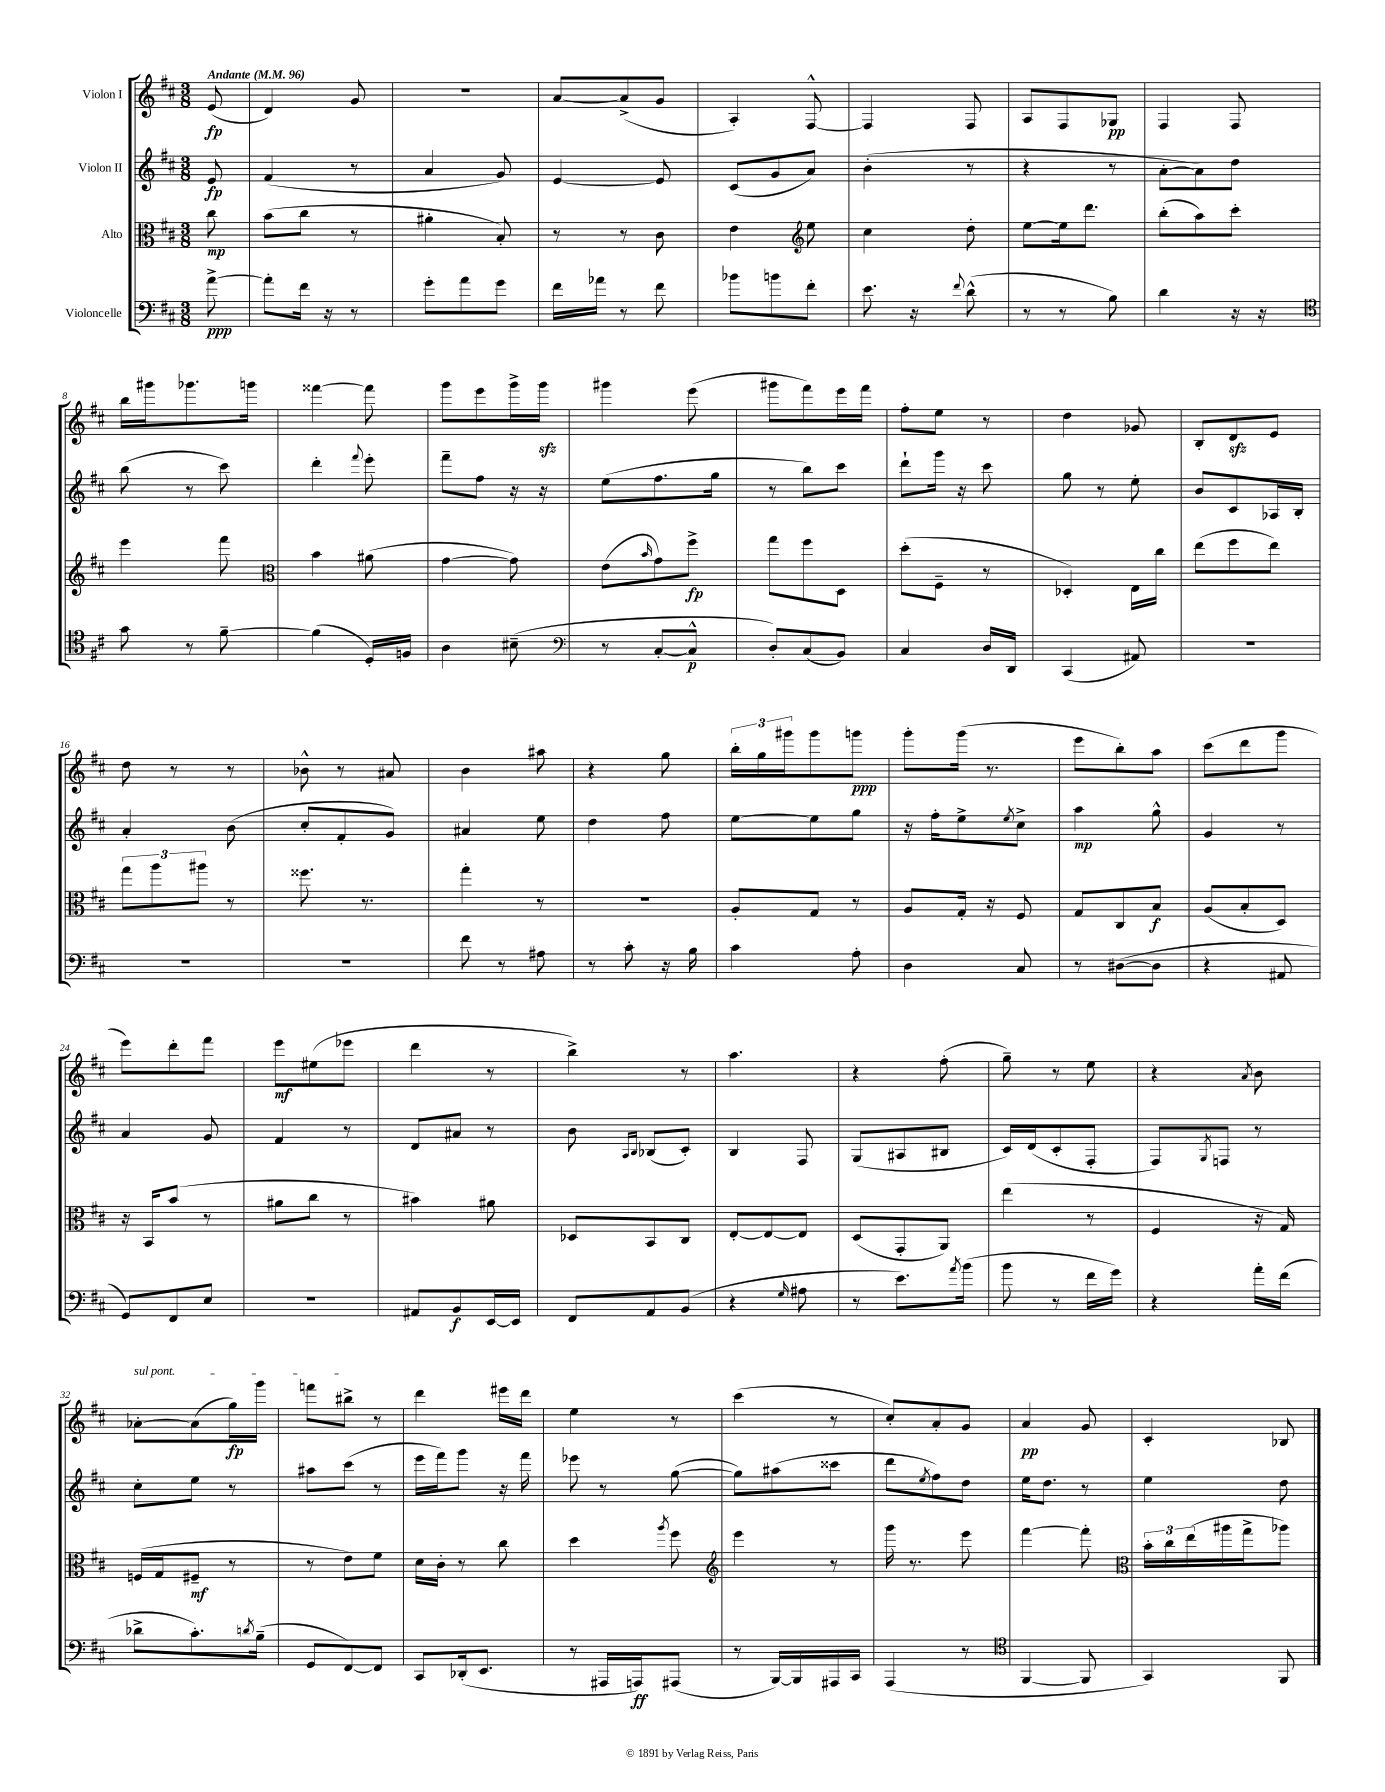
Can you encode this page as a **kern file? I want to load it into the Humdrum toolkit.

**kern	**dynam	**kern	**dynam	**kern	**dynam	**kern	**dynam
*part4	*part4	*part3	*part3	*part2	*part2	*part1	*part1
*staff4	*staff4	*staff3	*staff3	*staff2	*staff2	*staff1	*staff1
*I"Violoncelle	*	*I"Alto	*	*I"Violon II	*	*I"Violon I	*
*clefF4	*	*clefC3	*	*clefG2	*	*clefG2	*
*k[f#c#]	*	*k[f#c#]	*	*k[f#c#]	*	*k[f#c#]	*
*M3/8	*	*M3/8	*	*M3/8	*	*M3/8	*
*MM96	*	*MM96	*	*MM96	*	*MM96	*
=	=	=	=	=	=	=	=
!	!	!	!	!	!	!LO:TX:a:B:t=Andante	!
[8a^\	ppp	8cc#\	mp	8e/	fp	(8e/	fp
=1	=1	=1	=1	=1	=1	=1	=1
8a'\L]	.	(8b\L	.	(4f#/	.	4d/)	.
16f#\Jk	.	8cc#\J	.	.	.	.	.
16r	.	.	.	.	.	.	.
8r	.	8r	.	8r	.	8g/	.
=2	=2	=2	=2	=2	=2	=2	=2
8g'\L	.	4a#X'\	.	4a/	.	4.r	.
8a\	.	.	.	.	.	.	.
8g\J	.	8B'/)	.	8g/)	.	.	.
=3	=3	=3	=3	=3	=3	=3	=3
16f#\LL	.	8r	.	[4e/	.	[8a/L	.
16a-X\JJ	.	.	.	.	.	.	.
8r	.	8r	.	.	.	(8a^/]	.
8f#\	.	8c#\	.	8e/]	.	8g/J	.
=4	=4	=4	=4	=4	=4	=4	=4
8b-X\L	.	4e\	.	(8c#/L	.	4A'/)	.
8bn\	.	.	.	8g/	.	.	.
*	*	*clefG2	*	*	*	*	*
8f#'\J	.	8ee\	.	8a/J)	.	[8F#^^/	.
=5	=5	=5	=5	=5	=5	=5	=5
8.e\	.	4cc#\	.	(4b'\	.	4F#/]	.
16r	.	.	.	.	.	.	.
8qqf#/	.	.	.	.	.	.	.
(8d^^\	.	8dd'\	.	8r	.	8F#/	.
=6	=6	=6	=6	=6	=6	=6	=6
8r	.	[8ee\L	.	4r	.	8A/L	.
8r	.	16ee\k]	.	.	.	8F#/	.
.	.	8.ddd\J	.	.	.	.	.
8B\)	.	.	.	8r	.	8G-X/J	pp
=7	=7	=7	=7	=7	=7	=7	=7
4d\	.	(8bb'\L	.	[8a'\L	.	4F#/	.
.	.	8aa\)	.	8a\])	.	.	.
16r	.	8ccc#'\J	.	8dd\J	.	8F#/	.
16r	.	.	.	.	.	.	.
!!LO:LB:g=z
=8	=8	=8	=8	=8	=8	=8	=8
*clefC4	*	*	*	*	*	*	*
8g\	.	4eee\	.	(8bb\	.	16bb\LL	.
.	.	.	.	.	.	16ggg#X\J	.
8r	.	.	.	8r	.	8.ggg-X\	.
[8f#~\	.	8fff#\	.	8ccc#\)	.	.	.
.	.	.	.	.	.	16gggn\Jk	.
=9	=9	=9	=9	=9	=9	=9	=9
*	*	*clefC3	*	*	*	*	*
(4f#\]	.	4b\	.	4ddd'\	.	[4fff##X\	.
.	.	.	.	8qqfff#/	.	.	.
16D'/LL)	.	(8a#X\	.	8eee'\	.	8fff##\]	.
16Fn/JJ	.	.	.	.	.	.	.
=10	=10	=10	=10	=10	=10	=10	=10
4A\	.	[4g\	.	8fff#~\L	.	8ggg\L	.
.	.	.	.	8ff#\J	.	8eee\	.
(8B#X~\	.	8g\])	.	16r	.	16ggg^\L	.
.	.	.	.	16r	.	16gggzz\JJ	.
=11	=11	=11	=11	=11	=11	=11	=11
*clefF4	*	*	*	*	*	*	*
8r	.	(8e\L	.	(8ee\L	.	4ggg#X\	.
.	.	16qqb/	.	.	.	.	.
[8C#'/L	.	8g\)	.	8.ff#\	.	.	.
8C#^^/J]	p	8ff#^\J	fp	.	.	(8eee\	.
.	.	.	.	16gg\Jk	.	.	.
=12	=12	=12	=12	=12	=12	=12	=12
8D'/L)	.	8gg\L	.	8r	.	8ggg#X\L	.
(8C#/	.	8ff#\	.	8bb\L)	.	8fff#\)	.
8BB/J)	.	8D\J	.	8ccc#\J	.	16eee\L	.
.	.	.	.	.	.	16fff#\JJ	.
=13	=13	=13	=13	=13	=13	=13	=13
4C#/	.	(8dd'\L	.	8ddd`\L	.	8ff#'\L	.
.	.	8F#~\J	.	16ggg\Jk	.	8ee\J	.
.	.	.	.	16r	.	.	.
16D/LL	.	8r	.	8ccc#\	.	8r	.
16DD/JJ	.	.	.	.	.	.	.
=14	=14	=14	=14	=14	=14	=14	=14
(4CC#/	.	4D-X'/)	.	8gg\	.	4dd\	.
.	.	.	.	8r	.	.	.
8AA#X/)	.	16E\LL	.	8ee'\	.	8g-X/	.
.	.	16cc#\JJ	.	.	.	.	.
=15	=15	=15	=15	=15	=15	=15	=15
4.r	.	(8ee\L	.	8b/L	.	8B'/L	.
.	.	8ff#\	.	8c#/	.	8dzz/	.
.	.	8ee\J)	.	16A-X/L	.	8e/J	.
.	.	.	.	16B'/JJ	.	.	.
!!LO:LB:g=z
=16	=16	=16	=16	=16	=16	=16	=16
4.r	.	12gg\L	.	4a'/	.	8dd\	.
.	.	12aa\	.	.	.	.	.
.	.	.	.	.	.	8r	.
.	.	12aa#X\J	.	.	.	.	.
.	.	8r	.	(8b\	.	8r	.
=17	=17	=17	=17	=17	=17	=17	=17
4.r	.	8.ff##X\	.	8cc#'/L	.	8b-X^^\	.
.	.	.	.	8f#'/	.	8r	.
.	.	8.r	.	.	.	.	.
.	.	.	.	8g/J)	.	8a#X/	.
=18	=18	=18	=18	=18	=18	=18	=18
8f#\	.	4gg'\	.	4a#X/	.	4b\	.
8r	.	.	.	.	.	.	.
8A#X\	.	8r	.	8ee\	.	8aa#X\	.
=19	=19	=19	=19	=19	=19	=19	=19
8r	.	4.r	.	4dd\	.	4r	.
8c#'\	.	.	.	.	.	.	.
16r	.	.	.	8ff#\	.	8gg\	.
16B\	.	.	.	.	.	.	.
=20	=20	=20	=20	=20	=20	=20	=20
4c#\	.	8A'/L	.	[8ee\L	.	24bb'\LL	.
.	.	.	.	.	.	24gg\	.
.	.	.	.	.	.	24ggg#X\J	.
.	.	8G/J	.	8ee\]	.	8ggg#\	.
8A'\	.	8r	.	8gg\J	.	8gggn\J	ppp
=21	=21	=21	=21	=21	=21	=21	=21
4D\	.	8A/L	.	16r	.	8ggg'\L	.
.	.	.	.	16ff#'\KL	.	.	.
.	.	16G'/Jk	.	8ee^\	.	(16ggg\Jk	.
.	.	16r	.	.	.	8.r	.
.	.	.	.	8qee/	.	.	.
8C#/	.	8F#/	.	8cc#^\J	.	.	.
=22	=22	=22	=22	=22	=22	=22	=22
8r	.	8G/L	.	4aa\	mp	8eee\L	.
([8D#X\L	.	8C#/	.	.	.	8bb'\)	.
8D#\J]	.	8B/J	f	8gg^^\	.	8aa\J	.
=23	=23	=23	=23	=23	=23	=23	=23
4r	.	(8A/L	.	4g/	.	(8ccc#\L	.
.	.	8B'/	.	.	.	8ddd\	.
8AA#X/	.	8D/J)	.	8r	.	8ggg\J	.
!!LO:LB:g=z
=24	=24	=24	=24	=24	=24	=24	=24
8GG/L)	.	16r	.	4a/	.	8eee\L)	.
.	.	16BB/KL	.	.	.	.	.
8FF#/	.	(8b/J	.	.	.	8ddd'\	.
8E/J	.	8r	.	8g/	.	8fff#\J	.
=25	=25	=25	=25	=25	=25	=25	=25
4.r	.	8a#X\L	.	4f#/	.	8eee\L	mf
.	.	8cc#\J	.	.	.	(8ee#X\	.
.	.	8r	.	8r	.	8eee-X\J	.
=26	=26	=26	=26	=26	=26	=26	=26
8AA#X/L	.	4b#X\)	.	8d/L	.	4ddd\	.
8BB/	f	.	.	8a#X/J	.	.	.
[16EE/L	.	8a#X\	.	8r	.	8r	.
16EE/JJ]	.	.	.	.	.	.	.
=27	=27	=27	=27	=27	=27	=27	=27
8FF#/L	.	8D-X/L	.	8b\	.	4bb^\)	.
.	.	.	.	16qqA/LL	.	.	.
.	.	.	.	16qqB/JJ	.	.	.
8AA/	.	8BB/	.	(8B-X/L	.	.	.
(8BB/J	.	8C#/J	.	8c#'/J)	.	8r	.
=28	=28	=28	=28	=28	=28	=28	=28
4r	.	[8E'/L	.	4B/	.	4.aa\	.
.	.	8E/_	.	.	.	.	.
16qqG/	.	.	.	.	.	.	.
8A#X\	.	8E/J]	.	8F#/	.	.	.
=29	=29	=29	=29	=29	=29	=29	=29
8r	.	(8D/L	.	(8G/L	.	4r	.
8.e\L)	.	8GG'/	.	8A#X/	.	.	.
.	.	8AA/J)	.	8B#X/J	.	(8ff#'\	.
8qa/	.	.	.	.	.	.	.
(16b\Jk	.	.	.	.	.	.	.
=30	=30	=30	=30	=30	=30	=30	=30
8b\	.	(4ee\	.	16c#/LL)	.	8gg~\)	.
.	.	.	.	(16d/J	.	.	.
8r	.	.	.	8c#'/	.	8r	.
16f#\LL	.	8r	.	8F#'/J	.	8ee\	.
16g\JJ)	.	.	.	.	.	.	.
=31	=31	=31	=31	=31	=31	=31	=31
4r	.	4F#/	.	8F#/L)	.	4r	.
.	.	.	.	8qG/	.	.	.
.	.	.	.	8Fn/J	.	.	.
.	.	.	.	.	.	8qa/	.
16a'\LL	.	16r	.	8r	.	8b\	.
(16f#\JJ	.	16G/)	.	.	.	.	.
!!LO:LB:g=z
=32	=32	=32	=32	=32	=32	=32	=32
!	!	!	!	!	!	!LO:TX:a:i:t=sul pont.	!
8d-X^\L	.	(16Fn/LL	.	8cc#'\L	.	[8a-X'\L	.
.	.	16G/J	.	.	.	.	.
8.c#'\)	.	8F#X~/J	mf	8ee\J	.	(8a-\]	.
.	.	8r	.	8r	.	16gg\L)	fp
8qdn/	.	.	.	.	.	.	.
(16B~\Jk	.	.	.	.	.	16ggg\JJ	.
=33	=33	=33	=33	=33	=33	=33	=33
8GG/L	.	8r	.	8aa#X\L	.	8fffn\L	.
[8FF#/)	.	8e\L)	.	(8ccc#\J	.	8bb#X^\J	.
8FF#/J]	.	8f#\J	.	8r	.	8r	.
=34	=34	=34	=34	=34	=34	=34	=34
8CC#/L	.	16d\LL	.	16eee\LL	.	4ddd\	.
.	.	16c#'\JJ	.	16fff#\J)	.	.	.
(16DD-X'/k	.	8r	.	8ggg\J	.	.	.
8.EE/J	.	.	.	.	.	.	.
.	.	8cc#\	.	16r	.	16eee#X\LL	.
.	.	.	.	16fff#\	.	16ddd\JJ	.
=35	=35	=35	=35	=35	=35	=35	=35
8r	.	4dd\	.	8eee-X\	.	4ee\	.
16AAA#X/LL	.	.	.	8r	.	.	.
16AAAn/J)	ff	.	.	.	.	.	.
.	.	8qaa/	.	.	.	.	.
(8AAA#X/J	.	8ff#\	.	([8gg\	.	8r	.
=36	=36	=36	=36	=36	=36	=36	=36
*	*	*clefG2	*	*	*	*	*
8r	.	4eee\	.	8gg\L])	.	(4ccc#\	.
[16BBB/LL)	.	.	.	(8aa#X\	.	.	.
16BBB/]	.	.	.	.	.	.	.
16AAA#X/	.	8r	.	8ccc##X\J	.	8r	.
16CC#/JJ	.	.	.	.	.	.	.
=37	=37	=37	=37	=37	=37	=37	=37
(4AAA/	.	16ggg\	.	8ddd\L	.	8cc#'/L)	.
.	.	8.r	.	.	.	.	.
.	.	.	.	8qee/	.	.	.
.	.	.	.	8ff#\)	.	8a'/	.
8r	.	8eee\	.	8dd\J	.	8g/J	.
=38	=38	=38	=38	=38	=38	=38	=38
*clefC4	*	*	*	*	*	*	*
[4FF#/	.	[4fff#\	.	16ee\KL	.	4a/	pp
.	.	.	.	8.dd\J	.	.	.
8FF#/]	.	8fff#'\]	.	8r	.	8g/	.
=39	=39	=39	=39	=39	=39	=39	=39
*	*	*clefC3	*	*	*	*	*
4GG/)	.	24b'\LL	.	4ee\	.	4c#'/	.
.	.	24cc#\	.	.	.	.	.
.	.	(24ee\	.	.	.	.	.
.	.	16aa#X\	.	.	.	.	.
.	.	16gg^\J	.	.	.	.	.
8FF#/	.	8aa-X\J)	.	8dd\	.	8B-X/	.
==	==	==	==	==	==	==	==
*-	*-	*-	*-	*-	*-	*-	*-
